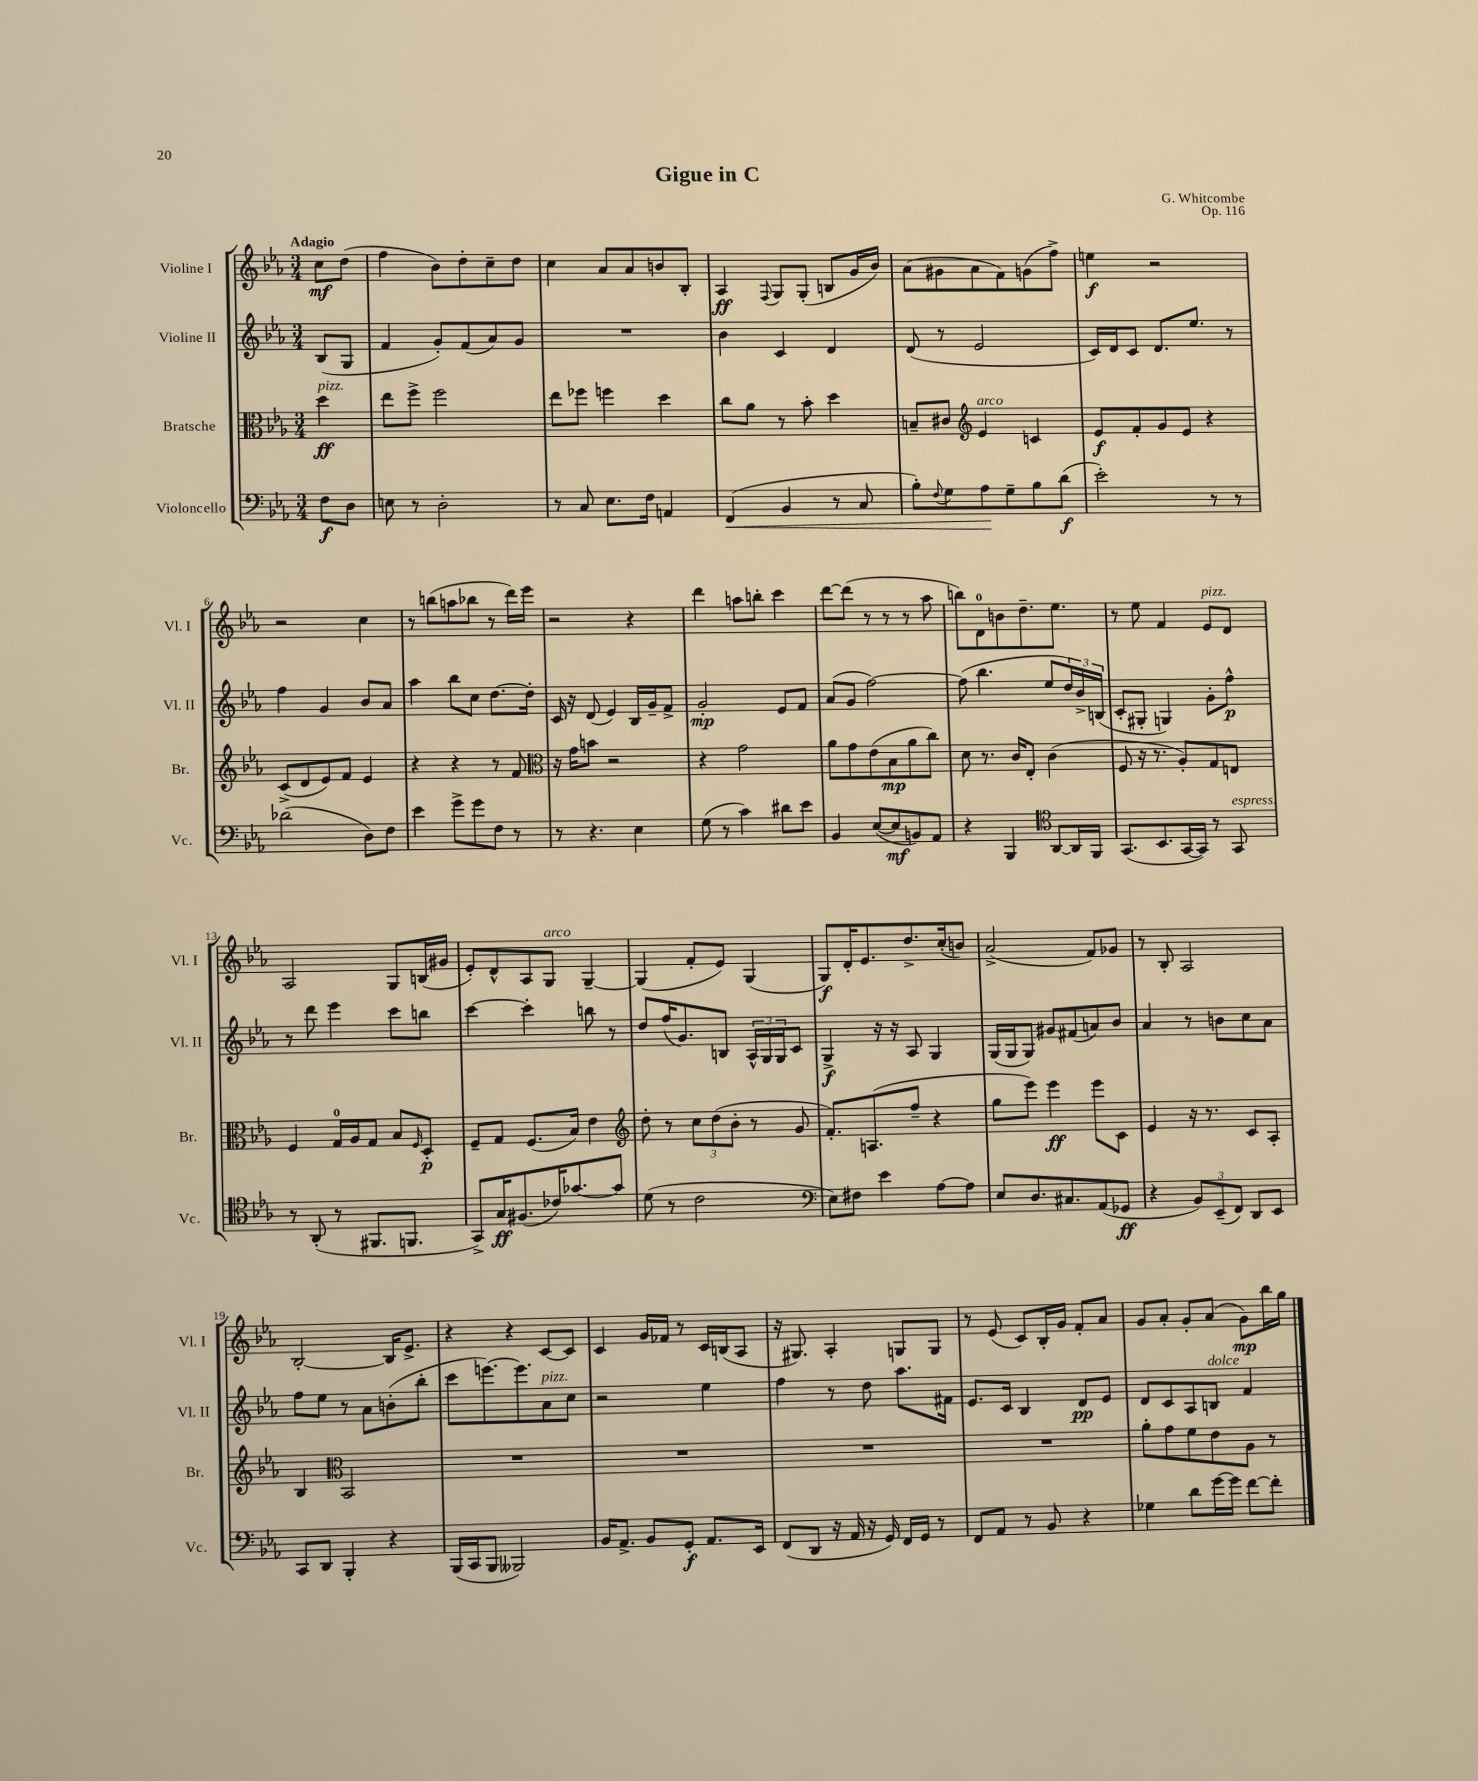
\header { title = "Gigue in C" composer = "G. Whitcombe" opus = "Op. 116" }
<<
\new StaffGroup <<
\new Staff = "s0" \with { instrumentName = "Violine I" shortInstrumentName = "Vl. I" } {
    \clef treble \key ees \major \numericTimeSignature \time 3/4 \partial 4 \tempo "Adagio"
    c''8\mf d''8( |
    f''4 bes'8) d''8-. c''8-- d''8 |
    c''4 aes'8 aes'8 b'8 bes8-. |
    aes4\ff \appoggiatura { f8 } g8 g8-.( b8 g'16 bes'16) |
    aes'8( gis'8 aes'8 f'8) g'8( f''8->) |
    e''4\f r2 |
    r2 c''4 |
    r8 b''8( a''8 bes''8 r8 d'''16) ees'''16 |
    r2 r4 |
    d'''4 a''8 b''8-. c'''4 |
    d'''8~ d'''8( r8 r8 r8 aes''8 |
    b''8) d'8-0 b'8 d''8.-- ees''8. |
    r8 ees''8 f'4 ees'8^\markup { \italic "pizz." } d'8 |
    aes2 g8 b16( gis'16 |
    ees'8-.) d'8-^ aes8 g8^\markup { \italic "arco" } g4~-- |
    g4( f'8-. ees'8) g4( |
    g8\f) d'16-. ees'8. d''8.-> c''16-.( b'8) |
    aes'2->( f'8) ges'8 |
    r8 bes8-. aes2 |
    bes2~-. bes16 ees'8.-> |
    r4 r4 c'8~ c'8 |
    c'4 g'16 fes'16 r8 c'16 b16( aes8 |
    r16 gis8.) aes4-. g8 g8 |
    r8 ees'8( c'8) bes16-. g'16 f'8-. aes'8 |
    g'8 aes'8-. g'8-. aes'8( g'8\mp) bes''16 g''16 \bar "|." |
}
\new Staff = "s1" \with { instrumentName = "Violine II" shortInstrumentName = "Vl. II" } {
    \clef treble \key ees \major \numericTimeSignature \time 3/4 \partial 4
    bes8( g8 |
    f'4 g'8-.) f'8( aes'8) g'8 |
    R2. |
    bes'4 c'4 d'4 |
    d'8( r8 ees'2 |
    c'16) d'16 c'8 d'8. ees''8. r8 |
    f''4 g'4 bes'8 aes'8 |
    aes''4 bes''8 c''8 d''8.~ d''16-. |
    c'16 r16 d'8( ees'4) bes16 g'16-- f'8-> |
    g'2-.\mp ees'8 f'8 |
    aes'8( g'8 f''2~) |
    f''8( bes''4. ees''8 \tuplet 3/2 { d''16) bes'16-> b16( } |
    c'8-. gis8-. g4) g'8-. f''8-^\p |
    r8 d'''8 ees'''4 c'''8 b''8 |
    c'''4~ c'''4-. b''8 r8 |
    d''8 f''16( g'8.) b8 \tuplet 3/2 { aes16-^ g16 g16 } c'8 |
    g4->\f r16 r16 aes8 g4 |
    g16( g16 g8) gis'8 fis'8( a'8) bes'8 |
    aes'4 r8 b'8 c''8 aes'8 |
    f''8 ees''8 r8 aes'8 b'8-.( bes''8-. |
    c'''8 e'''8.~) e'''8. aes'8^\markup { \italic "pizz." } c''8 |
    r2 ees''4 |
    f''4 r8 d''8 aes''8. fis'16 |
    ees'8. c'16 bes4 d'8\pp ees'8 |
    d'8 c'8 aes8 b8^\markup { \italic "dolce" } f'4 \bar "|." |
}
\new Staff = "s2" \with { instrumentName = "Bratsche" shortInstrumentName = "Br." } {
    \clef alto \key ees \major \numericTimeSignature \time 3/4 \partial 4
    d''4\ff^\markup { \italic "pizz." } |
    ees''8 f''8-> f''2 |
    ees''8 fes''8 f''4 d''4 |
    c''8 aes'8 r8 bes'8-. d''4 |
    b8-- cis'8 \clef treble ees'4^\markup { \italic "arco" } c'4 |
    ees'8\f f'8-. g'8 ees'8 r4 |
    c'8->( d'8 ees'8) f'8 ees'4 |
    r4 r4 r8 f'8 |
    \clef alto r16 g'16 b'8 r2 |
    r4 g'2 |
    aes'8 g'8 ees'8( bes8\mp aes'8 c''8) |
    d'8 r8. c'16 ees8-. c'4( |
    f8 r16 r8. aes8-.) g8 e8 |
    f4 g16-0 aes16 g8 bes8 \grace { f16 } d8-.\p |
    f8-- g8 f8.( bes16) ees'4 |
    \clef treble d''8-. r8 \tuplet 3/2 { c''8 d''8( bes'8-. } r8 g'8 |
    f'8.-.) a8.( f''8-- r4 |
    g''8 ees'''8) ees'''4\ff ees'''8 c'8 |
    ees'4 r16 r8. c'8 aes8-. |
    bes4 \clef alto bes,2 |
    R2. |
    R2. |
    R2. |
    R2. |
    aes'8-. g'8 f'8 ees'8 aes8 r8 \bar "|." |
}
\new Staff = "s3" \with { instrumentName = "Violoncello" shortInstrumentName = "Vc." } {
    \clef bass \key ees \major \numericTimeSignature \time 3/4 \partial 4
    f8\f d8 |
    e8 r8 d2-. |
    r8 c8 ees8. f16 a,4 |
    f,4\<( bes,4 r8 c8 |
    bes8-.) \appoggiatura { f8 } g8 aes8\! g8-- bes8 d'8\f( |
    ees'2-.) r8 r8 |
    des'2( d8) f8 |
    ees'4 g'8-> g'8 f8 r8 |
    r8 r4. ees4 |
    g8( r8 c'4) dis'8 ees'8 |
    bes,4 ees8~( ees8\mf b,8) aes,8 |
    r4 bes,,4 \clef tenor aes,8~ aes,16 f,16 |
    g,8.( bes,8. g,16~ g,16) r8 g,8^\markup { \italic "espress." } |
    r8 aes,8-.( r8 fis,8. f,8. |
    g,8->) g16\ff fis8.( ces'16) ges'8.~ ges'8 |
    d'8( r8 c'2 |
    \clef bass ees8) fis8 ees'4 aes8~ aes8 |
    ees8 d8. cis8. aes,8( ges,8\ff |
    r4 \tuplet 3/2 { bes,8) ees,8--( f,8) } d,8 ees,8 |
    c,8 d,8 bes,,4-. r4 |
    bes,,16( c,16 bes,,8 beses,,2) |
    bes,16 aes,8.-> bes,8 g,8-.\f aes,8. ees,16 |
    f,8( d,8 r16 aes,16 r16 g,16) f,16 g,16 r8 |
    f,8 aes,8 r8 bes,8 r4 |
    ges4 d'8 g'16~ g'16 f'8~ f'8-. \bar "|." |
}
>>
>>
